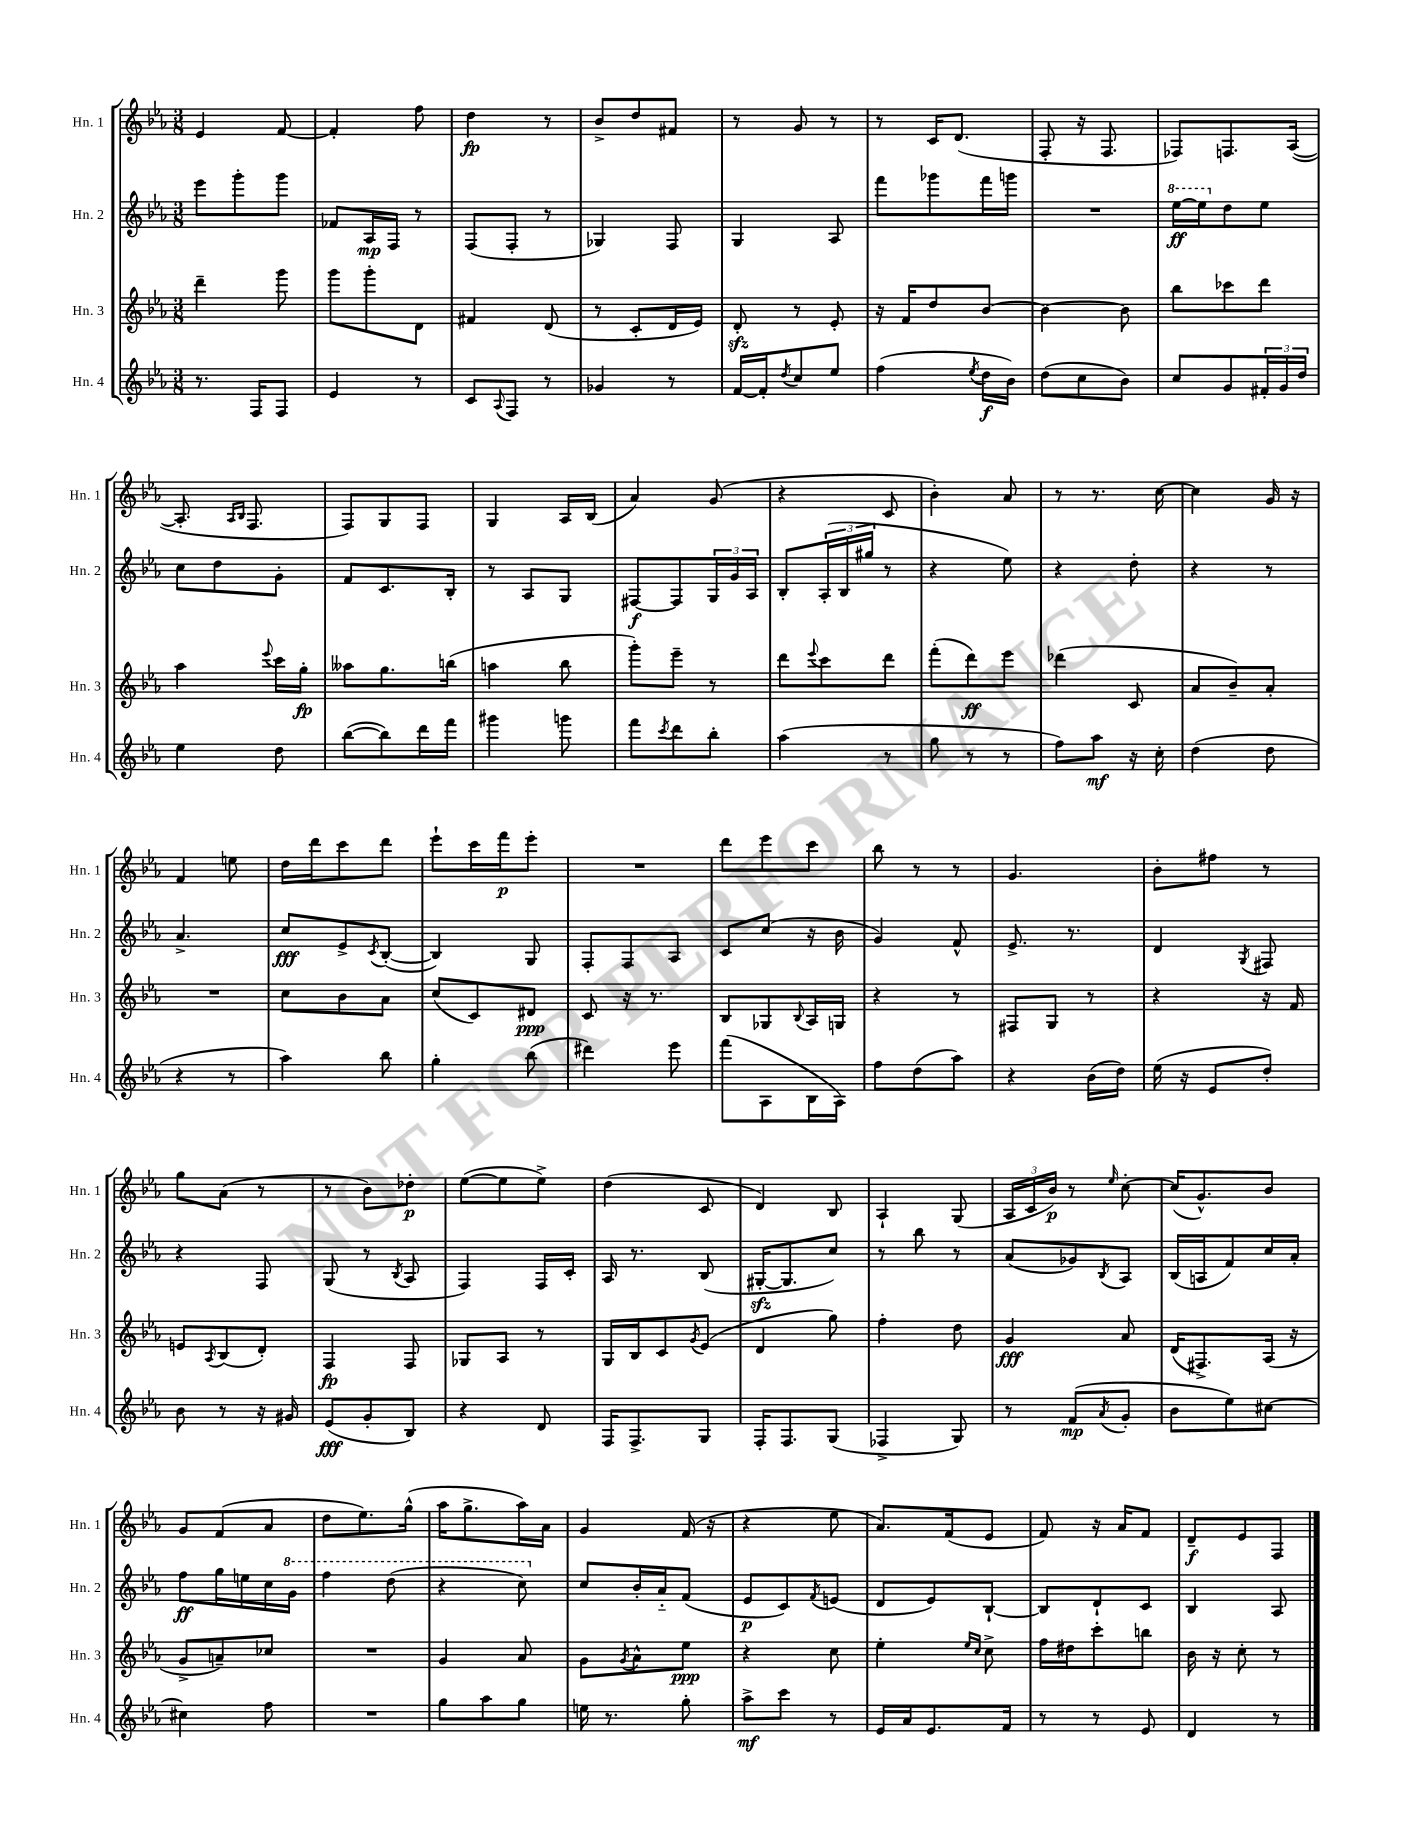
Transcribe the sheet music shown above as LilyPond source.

<<
\new StaffGroup <<
\new Staff = "s0" \with { instrumentName = "Hn. 1" shortInstrumentName = "Hn. 1" } {
    \clef treble \key ees \major \numericTimeSignature \time 3/8
    ees'4 f'8~ |
    f'4-. f''8 |
    d''4\fp r8 |
    bes'8-> d''8 fis'8 |
    r8 g'8 r8 |
    r8 c'16 d'8.( |
    f8-. r16 f8. |
    fes8) f8. aes16~( |
    aes8.-. \grace { aes16 bes16 } f8. |
    f8) g8 f8 |
    g4 aes16 bes16( |
    aes'4) g'8( |
    r4 c'8 |
    bes'4-.) aes'8 |
    r8 r8. c''16~ |
    c''4 g'16 r16 |
    f'4 e''8 |
    d''16 d'''16 c'''8 d'''8 |
    ees'''8-! c'''16 f'''16\p ees'''8-. |
    R4. |
    d'''8 ees'''8 c'''8 |
    bes''8 r8 r8 |
    g'4. |
    bes'8-. fis''8 r8 |
    g''8 aes'8( r8 |
    r8 bes'8) des''8-.\p |
    ees''8~( ees''8 ees''8->) |
    d''4( c'8 |
    d'4) bes8 |
    aes4-! g8( |
    \tuplet 3/2 { aes16 c'16 bes'16\p) } r8 \grace { ees''16 } c''8~-. |
    c''16( g'8.-^) bes'8 |
    g'8 f'8( aes'8 |
    d''8 ees''8.) g''16-^( |
    aes''16 g''8.-> aes''16) aes'16 |
    g'4 f'16( r16 |
    r4 ees''8 |
    aes'8.) f'16( ees'8 |
    f'8) r16 aes'16 f'8 |
    d'8--\f ees'8 f8 \bar "|." |
}
\new Staff = "s1" \with { instrumentName = "Hn. 2" shortInstrumentName = "Hn. 2" } {
    \clef treble \key ees \major \numericTimeSignature \time 3/8
    ees'''8 g'''8-. g'''8 |
    fes'8 aes16\mp f16 r8 |
    f8( f8-. r8 |
    ges4) f8 |
    g4 aes8 |
    f'''8 ges'''8 f'''16 g'''16 |
    R4. |
    \ottava #1 ees'''16~\ff ees'''16 \ottava #0 d''8 ees''8 |
    c''8 d''8 g'8-. |
    f'8 c'8. bes16-. |
    r8 aes8 g8 |
    fis8~\f fis8 \tuplet 3/2 { g16 g'16 aes16 } |
    bes8-. \tuplet 3/2 { aes16-.( bes16 gis''16 } r8 |
    r4 ees''8) |
    r4 d''8-. |
    r4 r8 |
    aes'4.-> |
    c''8\fff ees'8-> \acciaccatura { c'8 } bes8~-.( |
    bes4) g8 |
    f8-. f8 aes8 |
    c'8 c''8( r16 bes'16 |
    g'4) f'8-^ |
    ees'8.-> r8. |
    d'4 \acciaccatura { g8 } fis8 |
    r4 f8 |
    g8( r8 \acciaccatura { bes8 } aes8 |
    f4) f16 c'16-. |
    aes16 r8. bes8( |
    gis16~-.\sfz gis8. c''8) |
    r8 bes''8 r8 |
    aes'8( ges'8) \acciaccatura { bes8 } aes8 |
    bes16( a16 f'8) c''16 aes'16-. |
    f''8\ff g''16 e''16 c''16 \ottava #1 g''16 |
    f'''4 d'''8( |
    r4 c'''8) \ottava #0 |
    c''8 bes'16-. aes'16-_ f'8( |
    ees'8\p c'8) \acciaccatura { f'8 } e'8( |
    d'8 ees'8) bes8~-! |
    bes8 d'8-! c'8 |
    bes4 aes8 \bar "|." |
}
\new Staff = "s2" \with { instrumentName = "Hn. 3" shortInstrumentName = "Hn. 3" } {
    \clef treble \key ees \major \numericTimeSignature \time 3/8
    d'''4-- g'''8 |
    g'''8 g'''8-. d'8 |
    fis'4 d'8( |
    r8 c'8-. d'16 ees'16) |
    d'8-.\sfz r8 ees'8-. |
    r16 f'16 d''8 bes'8~ |
    bes'4~ bes'8 |
    bes''8 ces'''8 d'''8 |
    aes''4 \appoggiatura { ees'''8 } c'''16 g''16-.\fp |
    aeses''8 g''8. b''16( |
    a''4 bes''8 |
    g'''8-.) ees'''8-- r8 |
    d'''8 \appoggiatura { ees'''8 } c'''8 d'''8 |
    f'''8-.( d'''8\ff) ees'''8 |
    des'''4( c'8 |
    aes'8 bes'8--) aes'8-. |
    R4. |
    c''8 bes'8 aes'8 |
    c''8( c'8) dis'8\ppp |
    c'8 r16 r8. |
    bes8 ges8 \appoggiatura { bes8 } aes16 g16 |
    r4 r8 |
    fis8 g8 r8 |
    r4 r16 f'16 |
    e'8 \acciaccatura { aes8 } bes8( d'8-.) |
    f4\fp f8 |
    ges8 aes8 r8 |
    g16 bes16 c'8 \acciaccatura { g'8 } ees'8( |
    d'4 g''8) |
    f''4-. d''8 |
    g'4\fff aes'8 |
    d'16( fis8.->) aes16( r16 |
    g'8-> a'8--) ces''8 |
    R4. |
    g'4 aes'8 |
    g'8 \acciaccatura { g'8 } aes'8-^ ees''8\ppp |
    r4 c''8 |
    ees''4-. \grace { ees''16 c''16 } c''8-> |
    f''16 dis''16 c'''8-. b''8 |
    bes'16 r16 c''8-. r8 \bar "|." |
}
\new Staff = "s3" \with { instrumentName = "Hn. 4" shortInstrumentName = "Hn. 4" } {
    \clef treble \key ees \major \numericTimeSignature \time 3/8
    r8. f16 f8 |
    ees'4 r8 |
    c'8 \appoggiatura { aes8 } f8 r8 |
    ges'4 r8 |
    f'16~ f'16-. \acciaccatura { d''8 } c''8 ees''8 |
    f''4( \acciaccatura { ees''8 } d''16\f bes'16) |
    d''8( c''8 bes'8) |
    c''8 g'8 \tuplet 3/2 { fis'16-. g'16 d''16 } |
    ees''4 d''8 |
    bes''8~( bes''8) d'''16 f'''16 |
    gis'''4 g'''8 |
    f'''8 \acciaccatura { c'''8 } d'''8 bes''8-. |
    aes''4( r8 |
    g''8 r8 r8 |
    f''8) aes''8\mf r16 c''16-. |
    d''4( d''8 |
    r4 r8 |
    aes''4) bes''8 |
    g''4-. bes''8( |
    dis'''4) ees'''8 |
    f'''8( aes8 bes16 aes16) |
    f''8 d''8( aes''8) |
    r4 bes'16( d''16) |
    ees''16( r16 ees'8 d''8-.) |
    bes'8 r8 r16 gis'16 |
    ees'8\fff( g'8-. bes8) |
    r4 d'8 |
    f16 f8.-> g8 |
    f16-. f8. g8( |
    fes4-> g8) |
    r8 f'8\mp( \acciaccatura { aes'8 } g'8-. |
    bes'8 ees''8) cis''8~ |
    cis''4 f''8 |
    R4. |
    g''8 aes''8 g''8 |
    e''16 r8. g''8-. |
    aes''8->\mf c'''8 r8 |
    ees'16 aes'16 ees'8. f'16 |
    r8 r8 ees'8 |
    d'4 r8 \bar "|." |
}
>>
>>
\layout { \context { \Score \remove "Bar_number_engraver" } }
